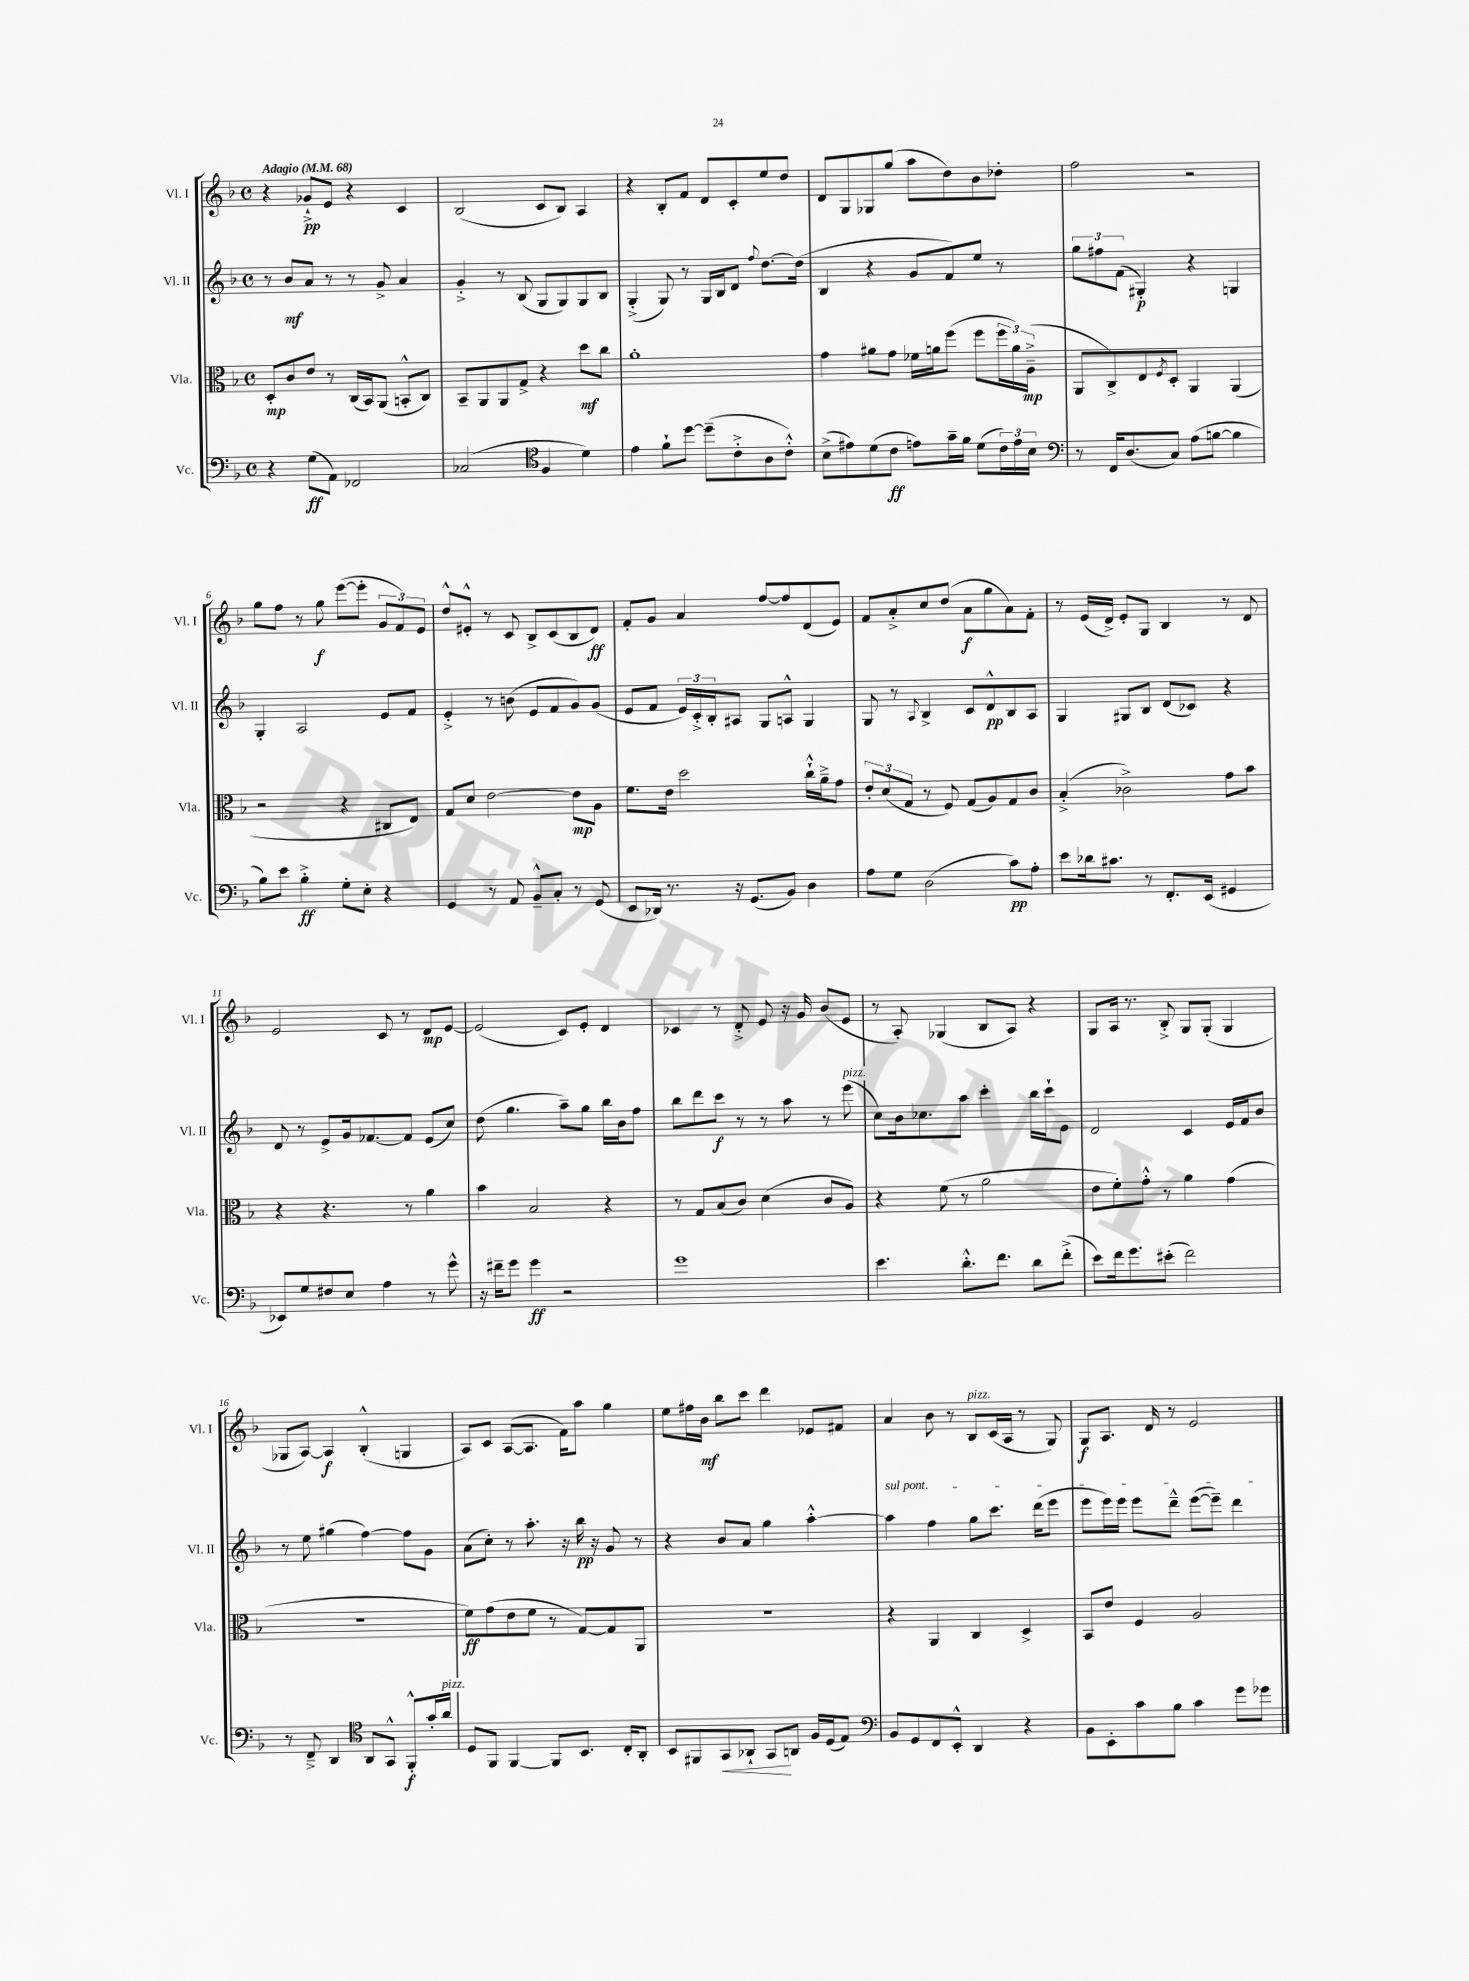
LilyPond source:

<<
\new StaffGroup <<
\new Staff = "s0" \with { instrumentName = "Vl. I" shortInstrumentName = "Vl. I" } {
    \clef treble \key f \major \defaultTimeSignature \time 4/4 \tempo "Adagio" 4 = 68
    r4 ges'8-!->\pp e'8 r4 c'4 |
    bes2( c'8 bes8) a4 |
    r4 bes8-. f'8 d'8 c'8-. e''8 d''8 |
    d'8 g8 ges8 g''8( a''8 d''8) bes'8 des''8-. |
    f''2 r2 |
    g''8 f''8 r8 g''8\f e'''8~( e'''8-. \tuplet 3/2 { g'8 f'8) e'8 } |
    d''8-^ eis'8-.-^ r8 c'8 bes8-> c'8( bes8 d'8\ff) |
    f'8-. g'8 a'4 f''8~ f''8 d'8( e'8) |
    f'8 a'8-.-> c''8 d''8( a'8\f g''8 a'8) f'8-. |
    r8 e'16( d'16->) e'8-. g8 bes4 r8 d'8 |
    e'2 c'8 r8 d'8\mp e'8~ |
    e'2( c'8) e'8-. d'4 |
    ces'4 r8 d'8-.-> e'8 r16 g'16 bes'8( e'8 |
    r8 a8-.) ges4( bes8 a8) r4 |
    g8 a16 r8. bes8-.-> g8 g8-.( g4 |
    ges8 a8~) a4\f bes4-.-^( g4 |
    a8) c'8 a8~( a8. f'16) a''8 g''4 |
    e''8 fis''16 bes'16\mf bes''8 c'''8 d'''4 ees'8 fis'8 |
    a'4 bes'8 r8 bes8^\markup { \italic "pizz." } c'16( a16 r8 g8) |
    g8\f a8. d'16 r8 e'2 \bar "|." |
}
\new Staff = "s1" \with { instrumentName = "Vl. II" shortInstrumentName = "Vl. II" } {
    \clef treble \key f \major \defaultTimeSignature \time 4/4
    r8 bes'8\mf a'8 r8 r8 g'8-> a'4 |
    g'4-.-> r8 bes8( g8 g8) g8 bes8 |
    g4-.->( g8) r8 g16 bes16 d'8 \appoggiatura { f''8 } d''8.~ d''16( |
    bes4 r4 g'8 f'8) e''8 r8 |
    \tuplet 3/2 { g''8 fis''8 f'8( } gis4-.\p) r4 g4 |
    g4-. a2 e'8 f'8 |
    e'4-.-> r8 b'8( e'8 f'8 g'8) g'8( |
    e'8 f'8 \tuplet 3/2 { e'16) c'16-.-> bes16-. } ais8 g8 a8-^ g4 |
    g8 r8 \appoggiatura { a8 } bes4-> c'8 d'8-^\pp bes8 a8 |
    g4 gis8 bes8 d'8( ces'8) r4 |
    d'8 r8 e'8-> g'16 fes'8.~ fes'8 e'8( c''8) |
    d''8( g''4. a''8--) g''8 bes''16 bes'16 f''8 |
    bes''8 d'''8 c'''8\f r8 r8 a''8 r8 e'''8^\markup { \italic "pizz." }( |
    c''8) bes'16 ces''8. a''8 c'''4-. bes''16 c'''16-! e'8 |
    d'2 c'4 e'16 f'16 bes'8 |
    r8 e''8 gis''4( f''4~) f''8 g'8 |
    a'8( c''8-.) r8 a''8.-. r16 bes''16\pp r16 g'8 r8 |
    r4 bes'8 a'8 g''4 a''4~-.-^ |
    \once \override TextSpanner.bound-details.left.text = \markup { \italic "sul pont." } a''4\startTextSpan f''4 g''8 c'''8. d'''16( e'''8 |
    e'''8 e'''16) e'''16 e'''8 d'''8---^ e'''8~( e'''8--) d'''4\stopTextSpan \bar "|." |
}
\new Staff = "s2" \with { instrumentName = "Vla." shortInstrumentName = "Vla." } {
    \clef alto \key f \major \defaultTimeSignature \time 4/4
    d8-.\mp c'8 e'8 r8 c16( bes,16) a,8( b,8-.-^ c8) |
    bes,8-- a,8 a,8 g8-> r4 d''8\mf c''8 |
    a'1-. |
    g'4 ais'8 g'8 fes'16 a'16 f''8( f''8 \tuplet 3/2 { f''16 a'16) a16--->\mp( } |
    a,8 c8->) e8 \acciaccatura { f8 } d8-. a,4 a,4( |
    r2 r4 cis8 e8) |
    g8 d'8 e'2~ e'8\mp a8 |
    f'8. e'16 d''2 c''16-!-^ a'16---> g'8 |
    \tuplet 3/2 { e'8-. d'8( g8 } r8 f8) g8( a8) g8 c'8 |
    bes4-.->( ces'2->) g'8 bes'8 |
    r4 r4. r8 a'4 |
    bes'4 bes2 r4 |
    r8 g8 bes8( c'8) d'4( c'8 a8) |
    r4 f'8( r8 a'2 |
    e'8 f'8-.) g'8-.-^ r8 a'4 g'4( |
    R1 |
    f'8\ff) g'8( e'8 f'8 r8 g8~) g8 a,8 |
    R1 |
    r4 a,4 c4 d4-> |
    bes,8 e'8 f4 a2 \bar "|." |
}
\new Staff = "s3" \with { instrumentName = "Vc." shortInstrumentName = "Vc." } {
    \clef bass \key f \major \defaultTimeSignature \time 4/4
    r4 g8\ff( a,8) fes,2 |
    ces2( \clef tenor f4 d'4) |
    e'4 f'8-! d''8~ d''8--( c'8-.-> a8 c'8-.-^) |
    bes8->( eis'8) d'8( c'8\ff e'8) g'16-- f'16 d'8( \tuplet 3/2 { c'16) e'16 bes16 } |
    \clef bass r8 f,16 d8.( c8) a8( b8~ b4 |
    bes8) e'8 bes4-.->\ff g8-. e8-. r4 |
    g,4 r8 a,8 bes,8---^ c8-. r8 g,8( |
    e,8 des,16) r8. r16 g,8.( bes,8) d4 |
    a8 g8 d2( c'8\pp) a8-. |
    e'8 des'16 cis'8. r8 f,8.-. e,16( gis,4 |
    ees,8) g8 fis8 e8 a4 r8 g'8-^ |
    r16 fis'16-- g'8 g'4\ff r2 |
    g'1 |
    e'4. d'8.-.-^ f'8. d'8 f'8-.->( |
    e'8) f'16 g'8. eis'8-.( f'2) |
    r8 f,8---> d,4 \clef tenor a,8 g,8-^ f,8-.-^\f g'16-. a'16^\markup { \italic "pizz." } |
    d8 f,8 f,4~ f,8 bes,8. c16-. a,8-. |
    bes,8 fis,8 g,8\< aes,8-! g,8\! a,8 f16 d16( e8) |
    \clef bass bes,8 g,8 f,8 e,8-.-^ d,4 r4 |
    bes,8 e,8-. c'8 bes8 c'4 g'8 ges'8 \bar "|." |
}
>>
>>
